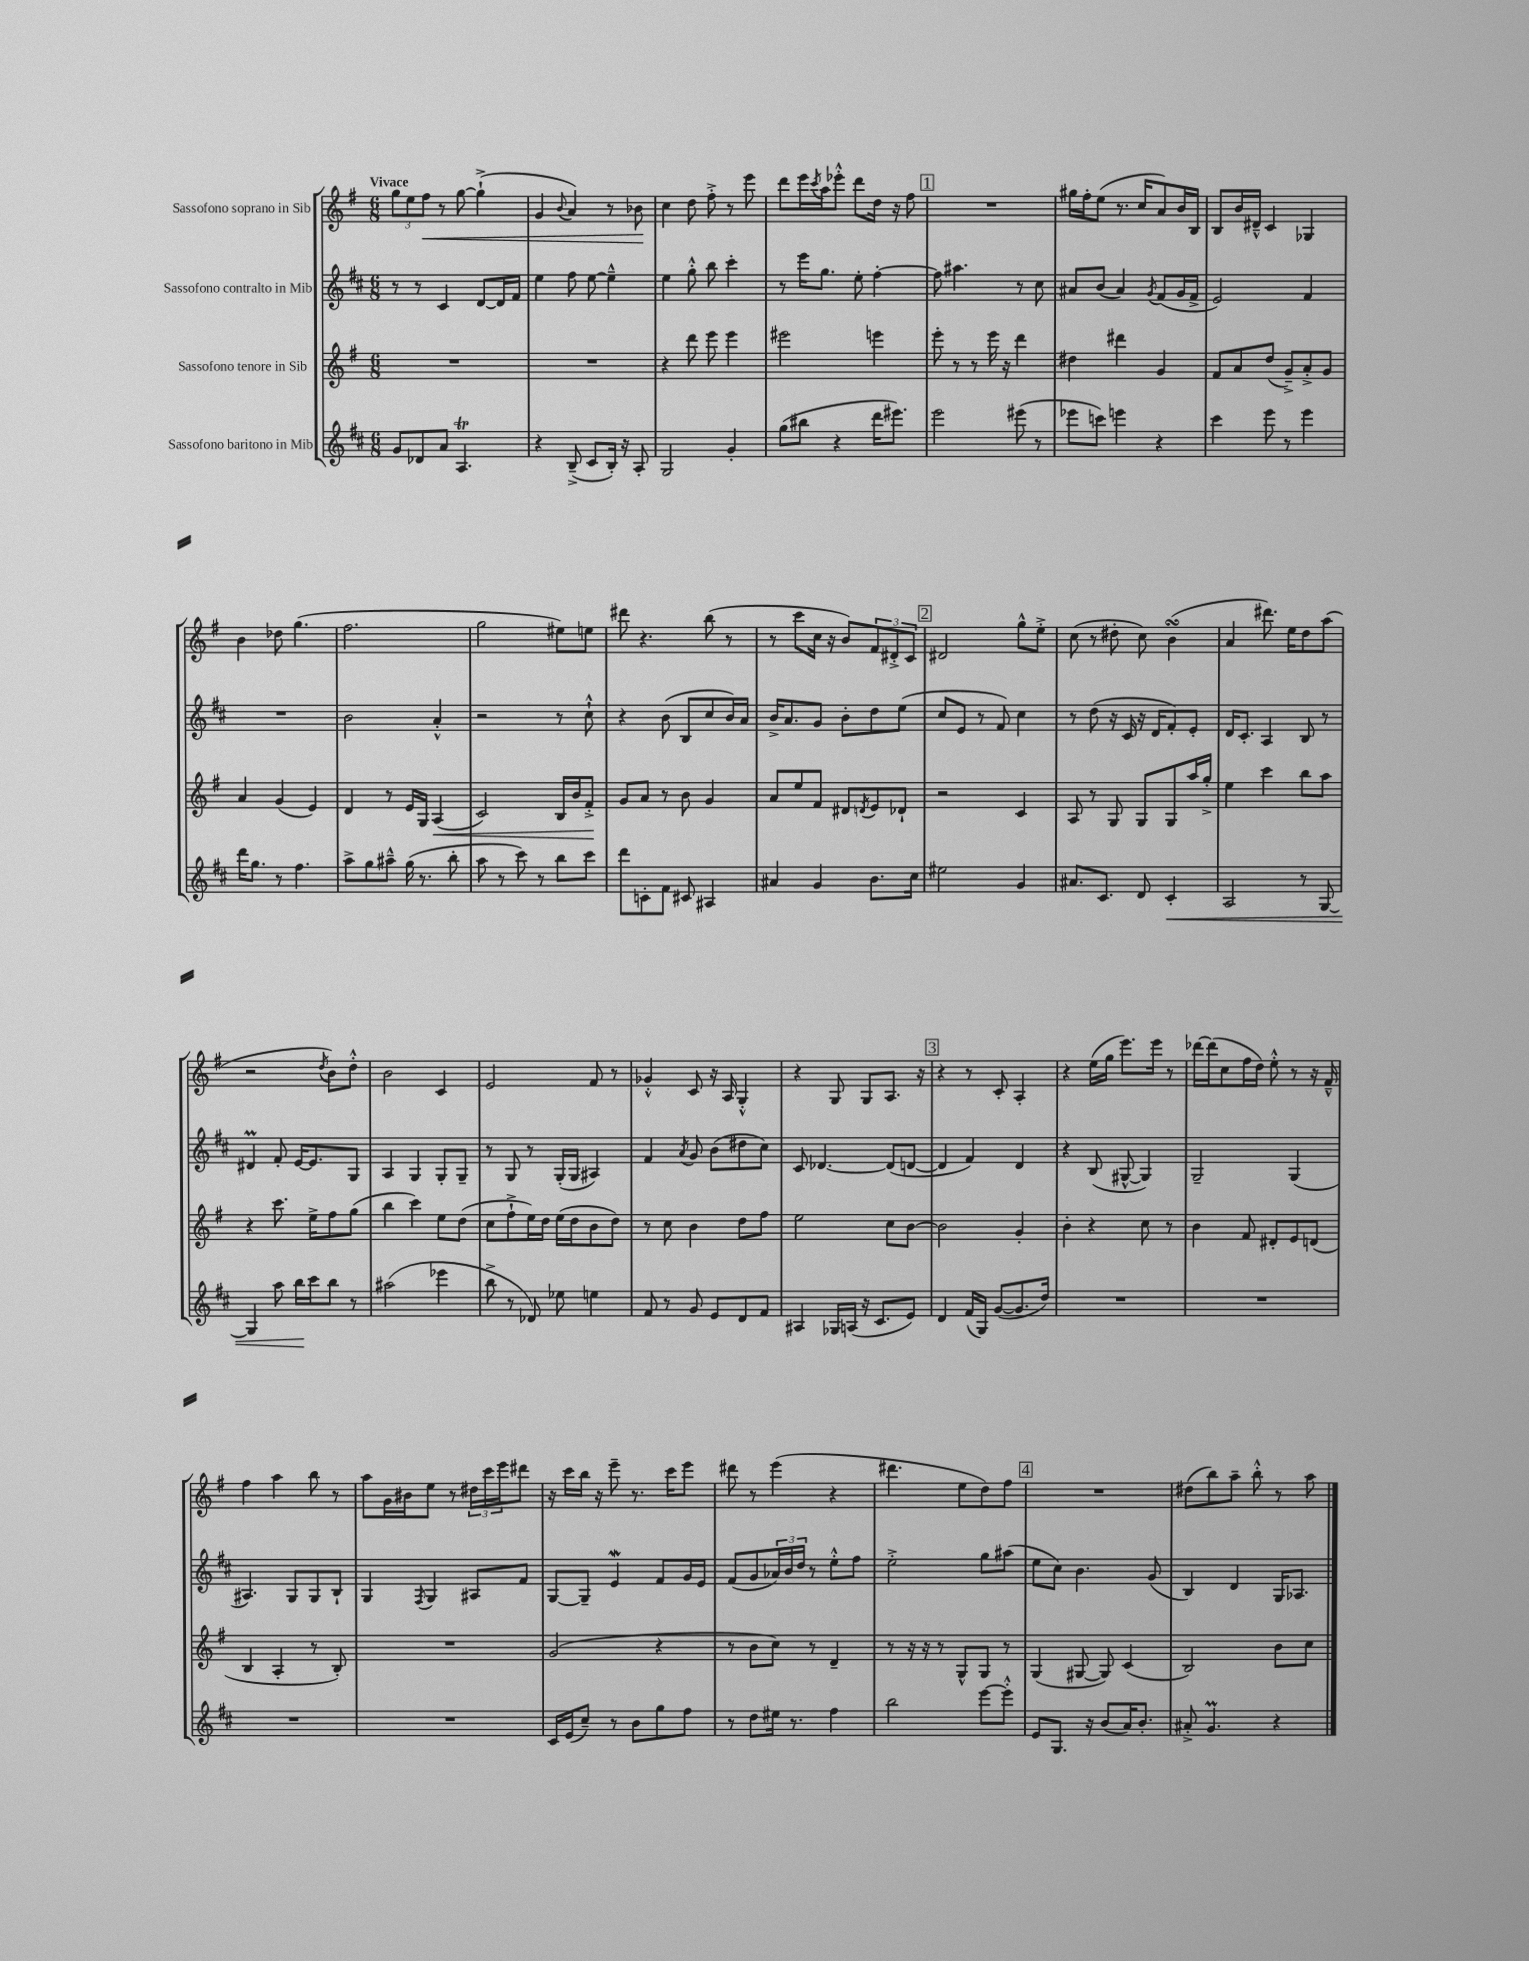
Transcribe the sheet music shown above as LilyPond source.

<<
\new StaffGroup <<
\new Staff = "s0" \with { instrumentName = "Sassofono soprano in Sib" } {
    \clef treble \key g \major \numericTimeSignature \time 6/8 \tempo "Vivace"
    \tuplet 3/2 { g''8 e''8 fis''8\< } r8 g''8~ g''4-!->( |
    g'4 \appoggiatura { b'8 } a'4) r8 bes'8\! |
    c''4 d''8 fis''8-.-> r8 e'''8 |
    d'''8 e'''16 \acciaccatura { c'''8 } a''16 ees'''8-.-^ d'''8 d''16 r16 fis''8 |
    \mark \markup { \box "1" } R2. |
    gis''16 fis''16-. e''8( r8. c''16 a'8) b'16 b16 |
    b8 b'16 dis'16---^ c'4 ges4 |
    b'4 des''8 g''4.( |
    fis''2. |
    g''2 eis''8) e''8 |
    dis'''8 r4. b''8( r8 |
    r8 c'''8 c''16 r16 b'8) \tuplet 3/2 { fis'8 dis'8-.-> c'8 } |
    \mark \markup { \box "2" } dis'2 g''8-^ e''8-.-> |
    c''8( r8 dis''8-. c''8) b'4\turn( |
    a'4 dis'''8.) e''16 d''8 a''8( |
    r2 \acciaccatura { d''8 } b'8) d''8-.-^ |
    b'2 c'4 |
    e'2 fis'8 r8 |
    ges'4-.-^ c'8 r16 a16 g4-.-^ |
    r4 g8 g8 a8. r16 |
    \mark \markup { \box "3" } r4 r8 c'8-. a4-. |
    r4 e''16( g''16 e'''8.) e'''16 r8 |
    des'''16~ des'''16( c''8 fis''16 d''16) e''8-.-^ r8 r16 fis'16---^ |
    fis''4 a''4 b''8 r8 |
    a''8 g'16 bis'16 e''8 r8 \tuplet 3/2 { dis''16 c'''16 e'''16 } dis'''8 |
    r16 c'''16 b''16 r16 e'''8-- r8. c'''16 e'''8 |
    dis'''8 r8 e'''4( r4 |
    dis'''4. e''8 d''8) fis''8 |
    \mark \markup { \box "4" } R2. |
    dis''8( b''8) a''8-- b''8-.-^ r8 a''8 \bar "|." |
}
\new Staff = "s1" \with { instrumentName = "Sassofono contralto in Mib" } {
    \clef treble \key d \major \numericTimeSignature \time 6/8
    r8 r8 cis'4 d'8~ d'16 fis'16 |
    e''4 fis''8 e''8~ e''4---^ |
    e''4 g''8-.-^ b''8 cis'''4-. |
    r8 e'''16 g''8. e''8-. fis''4~-. |
    \mark \markup { \box "1" } fis''8 ais''4. r8 cis''8 |
    ais'8 b'8( ais'4) \acciaccatura { g'8 } fis'8( g'16 fis'16-> |
    e'2) fis'4 |
    R2. |
    b'2 a'4-.-^ |
    r2 r8 cis''8-!-^ |
    r4 b'8( b8 cis''8 b'16) a'16 |
    b'16-> a'8. g'8 b'8-. d''8 e''8( |
    \mark \markup { \box "2" } cis''8 e'8 r8 fis'8) cis''4 |
    r8 d''8( r16 cis'16 r16 d'16 fis'8-.) e'8-. |
    d'16 cis'8.-. a4 b8 r8 |
    dis'4\prall fis'8-. e'16~ e'8. g8 |
    a4 g4 g8-. g8-- |
    r8 g8 r8 g16-.( g16 ais4) |
    fis'4 \acciaccatura { a'8 } g'8 b'8( dis''8 cis''8) |
    cis'8 des'4.~ des'8( d'8~ |
    \mark \markup { \box "3" } d'4 fis'4) d'4 |
    r4 b8( gis8~-^ gis4) |
    g2-- g4( |
    ais4.) g8 g8 b8-! |
    g4 \acciaccatura { fis8 } g4 ais8 fis'8 |
    g8~ g8-- e'4\mordent fis'8 g'16 e'16 |
    fis'8( g'8 \tuplet 3/2 { aes'16) b'16 d''16 } r8 e''8-.-^ fis''8 |
    e''2-.-> g''8 ais''8( |
    \mark \markup { \box "4" } e''8 cis''8) b'4. g'8( |
    b4) d'4 g16 aes8. \bar "|." |
}
\new Staff = "s2" \with { instrumentName = "Sassofono tenore in Sib" } {
    \clef treble \key g \major \numericTimeSignature \time 6/8
    R2. |
    R2. |
    r4 d'''8 e'''8 e'''4 |
    eis'''2 e'''4 |
    \mark \markup { \box "1" } e'''8-. r8 r8 e'''16 r16 d'''4 |
    dis''4 dis'''4 g'4 |
    fis'8 a'8 d''8( g'8--->) a'8-.-> g'8 |
    a'4 g'4( e'4) |
    d'4 r8 e'16 g16 a4\<( |
    c'2) b16 b'16 fis'8-.->\! |
    g'8 a'8 r8 b'8 g'4 |
    a'8 e''8 fis'8 dis'8 \acciaccatura { d'8 } e'8 des'8-! |
    \mark \markup { \box "2" } r2 c'4 |
    a8 r8 g8 g8 g8 a''16 g''16-.-> |
    e''4 c'''4 b''8 a''8 |
    r4 c'''8. e''16-> fis''8 g''8( |
    b''4 c'''4) e''8 d''8( |
    c''8 fis''8-!-> e''16) d''16 e''16( d''16 b'8 d''8) |
    r8 c''8 b'4 d''8 fis''8 |
    e''2 c''8 b'8~ |
    \mark \markup { \box "3" } b'2 g'4-. |
    b'4-. r4 c''8 r8 |
    b'4 fis'8 dis'8-. e'8 d'8( |
    b4 a4-. r8 b8-.) |
    R2. |
    g'2( r4 |
    r8 b'8 c''8) r8 d'4-- |
    r8 r16 r16 r8 g8-^ g8 r8 |
    \mark \markup { \box "4" } g4( gis8~ gis8) c'4( |
    b2) b'8 c''8 \bar "|." |
}
\new Staff = "s3" \with { instrumentName = "Sassofono baritono in Mib" } {
    \clef treble \key d \major \numericTimeSignature \time 6/8
    g'8 des'8 a'8 a4.\trill |
    r4 b8--->( cis'8 b16-.) r16 a8-. |
    g2 g'4-. |
    g''8( bis''8 r4 d'''16 eis'''8.) |
    \mark \markup { \box "1" } e'''2 eis'''8( r8 |
    ees'''8 c'''8) e'''4 r4 |
    cis'''4 e'''8 r8 e'''4 |
    d'''16 g''8. r8 fis''4. |
    a''8-> g''8 ais''8---^ g''16( r8. b''8-. |
    a''8 r8 cis'''8) r8 b''8 cis'''8 |
    d'''8 c'8-. fis'8 cis'8 ais4 |
    ais'4 g'4 b'8. cis''16 |
    \mark \markup { \box "2" } eis''2 g'4 |
    ais'8. cis'8. d'8 cis'4-.\< |
    a2 r8 g8~ |
    g4 a''8 b''16\! cis'''16 b''8 r8 |
    ais''2( ees'''4 |
    b''8-> r8 des'8) ees''8 e''4 |
    fis'8 r8 g'8 e'8 d'8 fis'8 |
    ais4 ges16 a16( r16 cis'8. e'8) |
    \mark \markup { \box "3" } d'4 fis'16( g16) g'8~( g'8. d''16) |
    R2. |
    R2. |
    R2. |
    R2. |
    cis'16 e'16( cis''8--) r8 b'8 g''8 fis''8 |
    r8 d''8 eis''16 r8. fis''4 |
    b''2 e'''8~ e'''8-.-^ |
    \mark \markup { \box "4" } e'8 g8. r16 b'8( a'16) b'8.-. |
    ais'8-.-> g'4.\prall r4 \bar "|." |
}
>>
>>
\layout { \context { \Score \remove "Bar_number_engraver" } }
